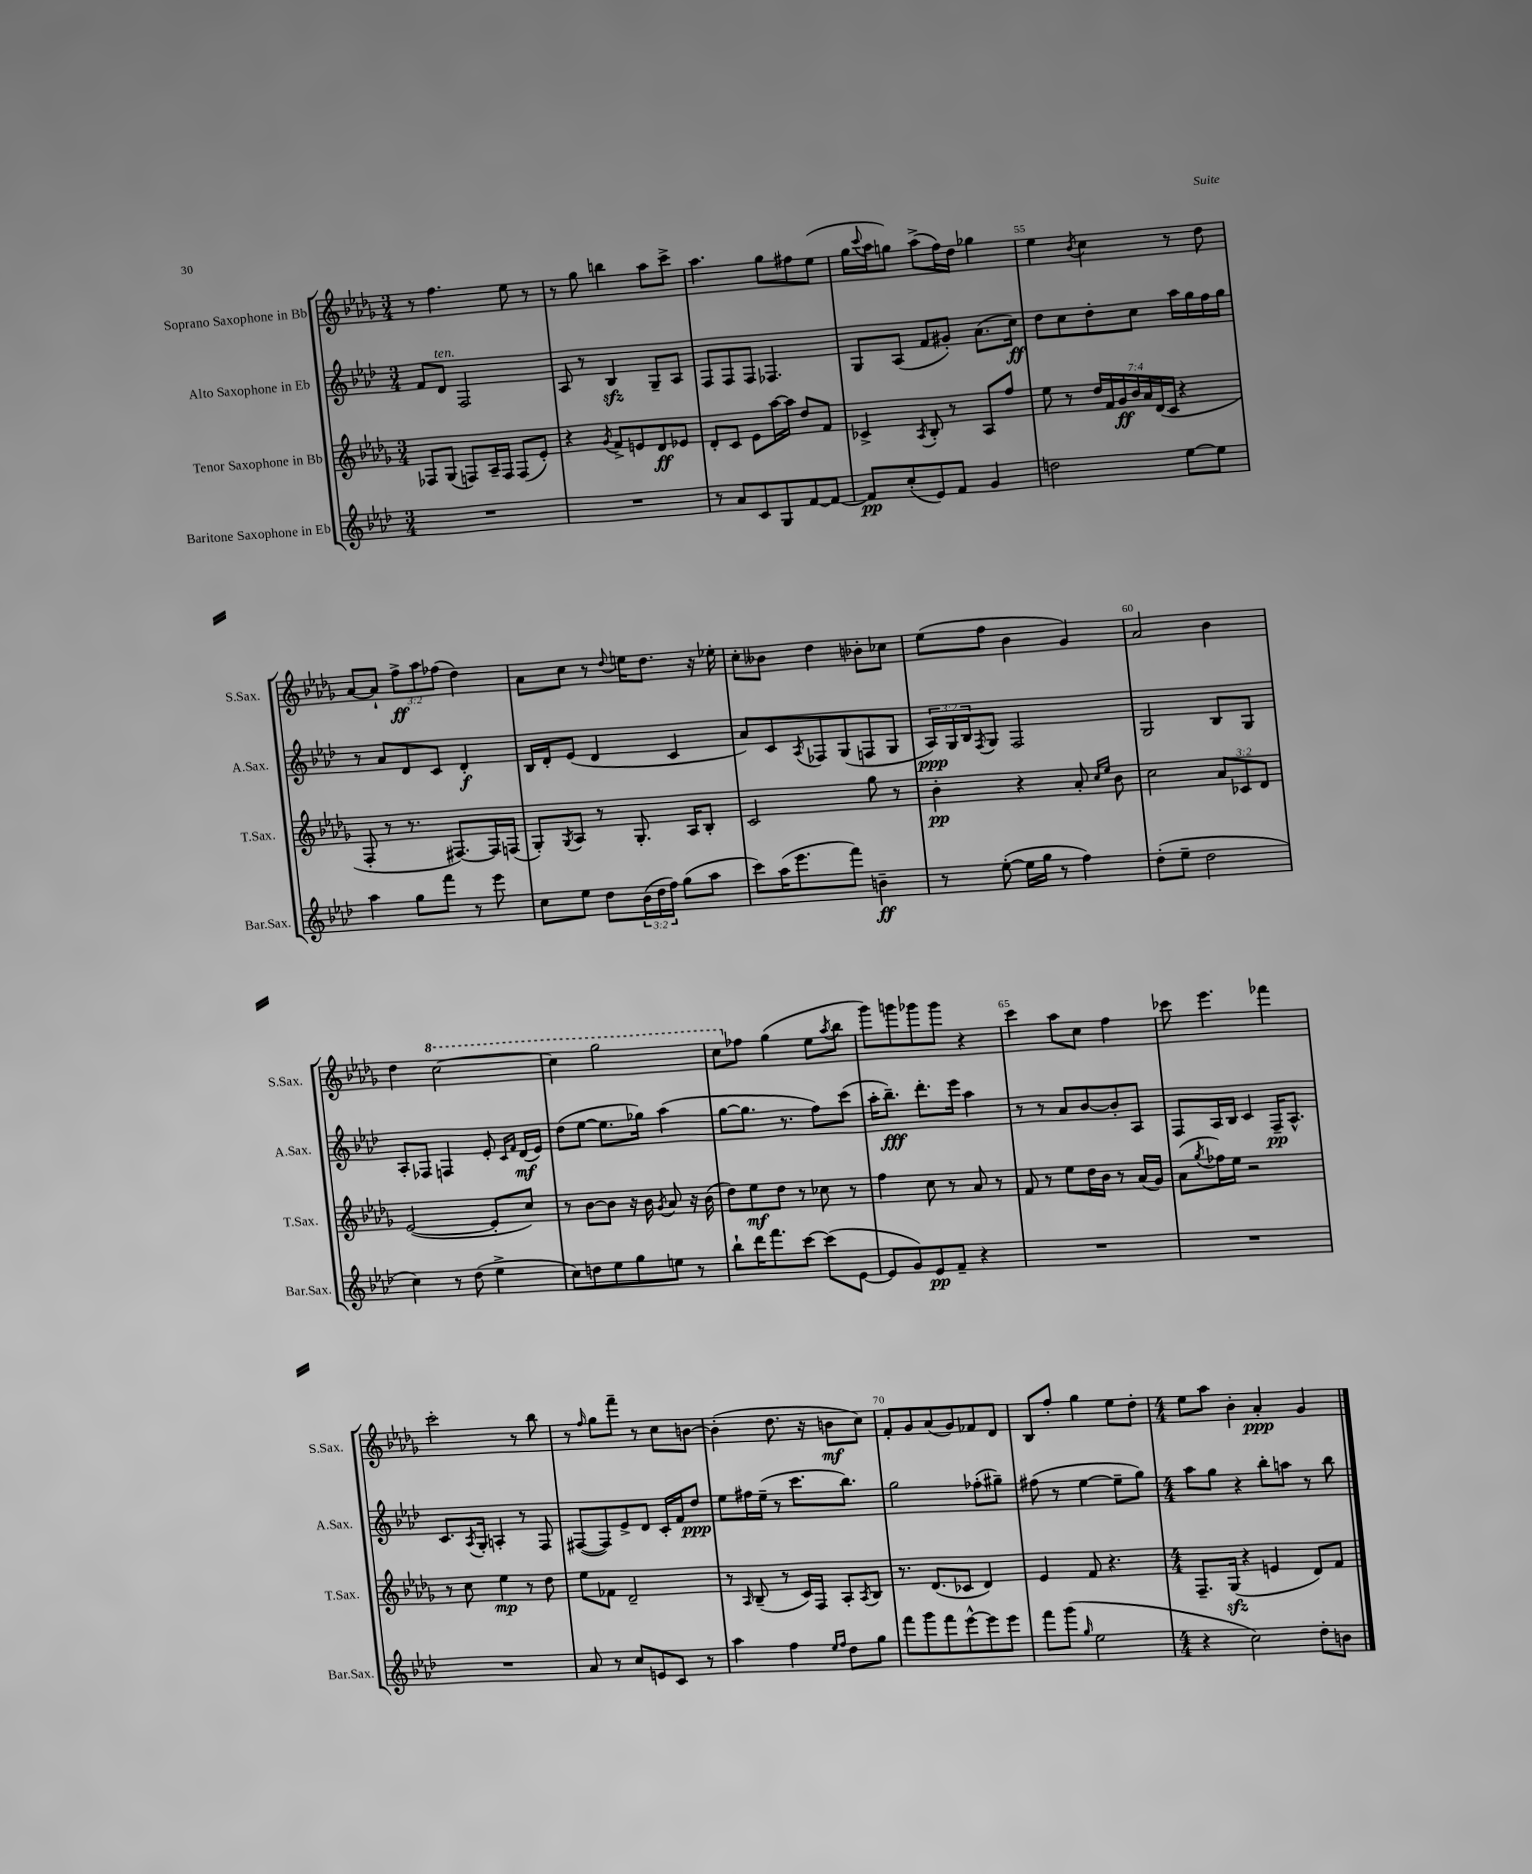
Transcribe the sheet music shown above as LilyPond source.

<<
\new StaffGroup <<
\new Staff = "s0" \with { instrumentName = "Soprano Saxophone in Bb" shortInstrumentName = "S.Sax." } {
    \clef treble \key des \major \numericTimeSignature \time 3/4 \override Staff.TupletNumber.text = #tuplet-number::calc-fraction-text
    r8 f''4. ees''8 r8 |
    r8 ges''8 b''4 aes''8 c'''8-> |
    aes''4. ges''8 fis''8 ees''8( |
    ges''16 \appoggiatura { c'''8 } aes''16 g''8) aes''8->( f''16) des''16 ges''4 |
    ees''4 \acciaccatura { bes'8 } c''4 r8 des''8 |
    aes'8~ aes'8-! \tuplet 3/2 { f''8->\ff aes''8 fes''8( } des''4) |
    aes'8 c''8 r8 \appoggiatura { des''8 } e''16 des''8. r16 ees''16-. |
    c''8-. beses'8 des''4 bes'8-. ces''8 |
    ees''8( f''8 bes'4 ges'4) |
    aes'2 bes'4 |
    des''4 \ottava #1 c'''2~ |
    c'''4 ges'''2 |
    c'''8 \ottava #0 fes''8 ges''4( ees''8 \acciaccatura { aes''8 } bes''8 |
    ges'''8) g'''8 ges'''8 ges'''8 r4 |
    c'''4 aes''8 c''8 f''4 |
    ces'''8 ees'''4. fes'''4 |
    c'''2-. r8 bes''8 |
    r8 \grace { f''16 } ges''8 f'''8-- r8 c''8 b'8~ |
    b'4-.( des''8. r16 b'8\mf c''8) |
    f'8-. ges'8 aes'8( ges'8) fes'8 des'8 |
    bes8 f''8-. ges''4 ees''8 des''8-. |
    \numericTimeSignature \time 4/4 ees''8 aes''8 bes'4-. aes'4-.\ppp ges'4 \bar "|." |
}
\new Staff = "s1" \with { instrumentName = "Alto Saxophone in Eb" shortInstrumentName = "A.Sax." } {
    \clef treble \key aes \major \numericTimeSignature \time 3/4 \override Staff.TupletNumber.text = #tuplet-number::calc-fraction-text
    f'8 des'8^\markup { \italic "ten." } f2 |
    aes8 r8 bes4\sfz g8-- aes8 |
    f8 f8 f8 fes4. |
    g8 aes8( f'8 gis'8-.) aes'8.( c''16\ff) |
    des''8 c''8 des''8-. c''8 aes''16 g''16 f''16 g''16 |
    r8 aes'8 des'8 c'8 des'4-.\f |
    bes16 des'16-. ees'8( des'4 c'4 |
    aes'8) c'8 \acciaccatura { aes8 } fes8 g8( f8 g8 |
    \tuplet 3/2 { aes16\ppp) g16 bes16 } \acciaccatura { f8 } g8 f2 |
    g2 bes8 g8 |
    aes8-. fes8 f4 ees'8-. \grace { c'16 f'16 } des'16\mf( ees'16) |
    des''8( ees''8~ ees''8. ges''16) aes''4( |
    g''8~ g''8. r8. f''8) c'''8( |
    aes''16-. bes''8.--\fff) des'''8.-. ees'''16 aes''4 |
    r8 r8 aes'8 bes'8~ bes'8-. aes8 |
    f8 aes16 bes16 c'4 f16--\pp aes8.-^ |
    c'8. \acciaccatura { aes8 } g16-. a4-. r8 f8 |
    fis8~( fis8) ees'8-> des'8 c'16-. f'16 des''8\ppp |
    ees''8 fis''16 ees''16--( r8 c'''8. bes''8.) |
    g''2 fes''8-.( gis''8--) |
    fis''8( r8 ees''4~ ees''8-- g''8) |
    \numericTimeSignature \time 4/4 aes''8 g''8 r4 bes''8-. a''8 r8 bes''8 \bar "|." |
}
\new Staff = "s2" \with { instrumentName = "Tenor Saxophone in Bb" shortInstrumentName = "T.Sax." } {
    \clef treble \key des \major \numericTimeSignature \time 3/4 \override Staff.TupletNumber.text = #tuplet-number::calc-fraction-text
    fes8 ges8( f8) aes16-- f16 f8( ees'8-.) |
    r4 \acciaccatura { ges'8 } f'8-> e'8 des'8\ff ees'8 |
    des'8-. c'8 ees'8 aes''16~ aes''16 des''8 f'8 |
    ces'4-> \acciaccatura { aes8 } bes8-. r8 aes8 f''8 |
    ees''8 r8 \tuplet 7/4 { des''16 f'16 ges'16\ff bes'16 aes'16 des'16( c'16 } r4 |
    f8-. r8 r8. fis8.~) fis16 f16( |
    ges8-.) \acciaccatura { ges8 } aes8 r8 ges8.-. aes16 bes8-. |
    c'2 ges''8 r8 |
    bes'4-.\pp r4 aes'8-. \grace { c''16 ees''16 } bes'8 |
    c''2 \tuplet 3/2 { aes'8 ces'8 des'8 } |
    ees'2~( ees'8-. c''8) |
    r8 bes'8~ bes'8 r16 bes'16 \acciaccatura { ges'8 } aes'8 r16 bes'16( |
    des''8) ees''8\mf des''8 r8 ces''8 r8 |
    f''4 c''8 r8 aes'8 r8 |
    f'8 r8 ees''8 des''16 bes'16 r8 aes'16( ges'16) |
    aes'8( \acciaccatura { ges''8 } fes''16) ees''16 r2 |
    r8 c''8 ees''4\mp r8 des''8 |
    ees''8 fes'8 des'2-- |
    r8 \grace { aes16 } bes8--( r8 c'16) f16 aes8-. \acciaccatura { aes8 } bes8 |
    r8. des'8.( ces'8 des'4) |
    ees'4 f'8 r4. |
    \numericTimeSignature \time 4/4 f8.-- ges16\sfz( r4 e'4 des'8) f'8 \bar "|." |
}
\new Staff = "s3" \with { instrumentName = "Baritone Saxophone in Eb" shortInstrumentName = "Bar.Sax." } {
    \clef treble \key aes \major \numericTimeSignature \time 3/4 \override Staff.TupletNumber.text = #tuplet-number::calc-fraction-text
    R2. |
    R2. |
    r8 aes'8 c'8 g8 f'8~ f'8~ |
    f'8\pp c''8-.( ees'8) f'8 g'4 |
    d''2 ees''8~ ees''8 |
    aes''4 g''8 f'''8 r8 ees'''8 |
    c''8 ees''8 des''8 \tuplet 3/2 { bes'16( des''16 f''16) } g''8( aes''8 |
    c'''8) aes''16( ees'''8. f'''8) b'4--\ff |
    r8 ees''8~-.( ees''16 g''16 r8 f''4) |
    des''8-.( ees''8-- des''2 |
    c''4) r8 des''8( ees''4-> |
    c''8) d''8 ees''8 g''8 e''8 r8 |
    bes''8-! des'''16 f'''8. c'''8~ c'''8( ees'8~ |
    ees'8 g'8) ees'8\pp f'8-- r4 |
    R2. |
    R2. |
    R2. |
    aes'8 r8 c''8 e'8 c'8 r8 |
    aes''4 f''4 \grace { ees''16 f''16 } des''8 g''8 |
    f'''8 g'''8 f'''8 ees'''8~-^ ees'''8 ees'''8 |
    f'''8 g'''8( \grace { g''16 } ees''2 |
    \numericTimeSignature \time 4/4 r4 c''2) des''8-. b'8 \bar "|." |
}
>>
>>
\layout { \context { \Score currentBarNumber = #51 \override BarNumber.break-visibility = ##(#f #t #t) barNumberVisibility = #(every-nth-bar-number-visible 5) } }
